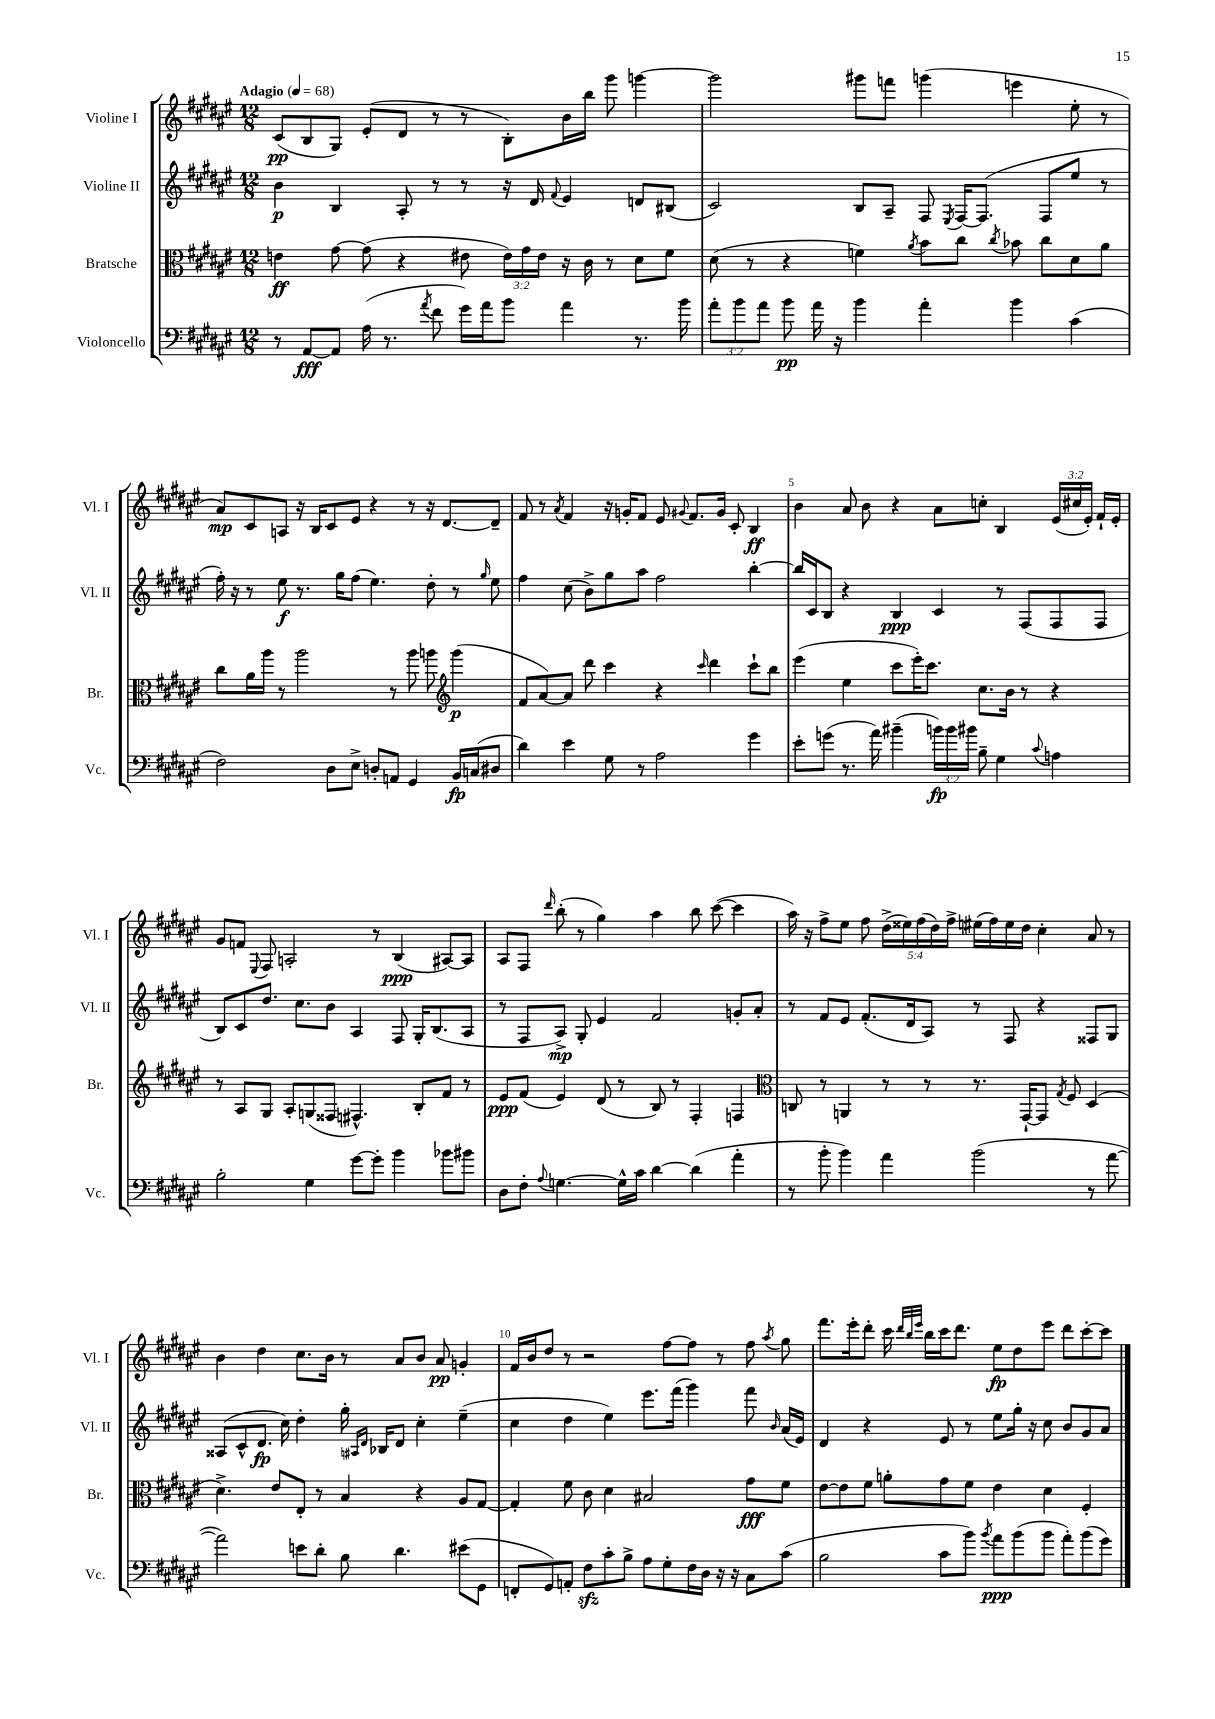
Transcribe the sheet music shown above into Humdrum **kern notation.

**kern	**kern	**kern	**kern
*staff4	*staff3	*staff2	*staff1
*clefF4	*clefC3	*clefG2	*clefG2
*k[f#c#g#d#a#e#]	*k[f#c#g#d#a#e#]	*k[f#c#g#d#a#e#]	*k[f#c#g#d#a#e#]
*M12/8	*M12/8	*M12/8	*M12/8
*MM68	*MM68	*MM68	*MM68
8r	4e	4b	(8c#
[8AA#	.	.	8B
8AA#]	[8g#	4B	8G#)
(16A#	(8g#]	.	(8e#'
8.r	.	.	.
.	4r	8A#'	8d#
8qa#	.	.	.
8f#	.	8r	8r
16g#)	8e#	8r	8r
16a#	.	.	.
8b	24e#)	16r	8B')
.	24g#	.	.
.	.	16d#	.
.	24e#	.	.
.	.	8qqf#	.
4a#	16r	4e#	16b
.	16c#	.	16bb
.	8r	.	8ggg#
8.r	8d#	8d	[4ggg
.	8f#	(8B#	.
16b	.	.	.
=	=	=	=
12a#'	(8d#	2c#)	2ggg]
12b	.	.	.
.	8r	.	.
12a#	.	.	.
8b	4r	.	.
16a#	.	.	.
16r	.	.	.
4b	4f)	8B	8ggg#
.	.	8A#~	8fff
.	8qa#	.	.
4a#'	8b	8F#	(4ggg
.	.	8qE#	.
.	8cc#	[16F#	.
.	.	(8.F#]	.
.	8qcc#	.	.
4b	8b-	.	4eee
.	8cc#	8F#	.
(4c#	8d#	8ee#	8ee#'
.	8a#	8r	8r
=	=	=	=
2F#)	8cc#	16ff#')	8a#)
.	.	16r	.
.	16a#	8r	8c#
.	16aa#	.	.
.	8r	8ee#	8A
.	2aa#	8.r	16r
.	.	.	16B
8D#	.	.	8c#
.	.	16gg#	.
8E#^	.	(8ff#	8e#
8D'	.	4.ee#)	4r
8AA	8r	.	.
4GG#	8aa#	.	8r
.	8aa	8dd#'	16r
.	.	.	[8.d#
*	*clefG2	*	*
16BB	(4ggg#	8r	.
(16C	.	.	.
.	.	16qqgg#	.
8D#	.	8ee#	8d#~]
=	=	=	=
4d#)	8f#	4ff#	8f#
.	[8a#)	.	8r
.	.	.	8qa#
4e#	8a#]	(8cc#	4f#
.	8ddd#	8b^)	.
8G#	4ccc#	8gg#	16r
.	.	.	16g'
8r	.	8aa#	8f#
2A#	4r	2ff#	8e#
.	.	.	8qqg#
.	.	.	8.f#
.	16qqccc#	.	.
.	4ddd#	.	.
.	.	.	16g#
.	.	.	8c#'
4g#	8ccc#`	[4bb'	4B
.	8bb	.	.
=	=	=	=
8e#'	(4eee#	16bb]	4b
.	.	16c#	.
(8g	.	8B	.
8.r	4ee#	4r	8a#
.	.	.	8b
16a#)	.	.	.
(4b#~	8ccc#	4B	4r
.	16eee#')	.	.
.	8.ccc#	.	.
24b)	.	4c#	8a#
24b	.	.	.
24b#	.	.	.
8B~	8.cc#	.	8cc'
4G#	.	8r	4B
.	16b	.	.
.	8r	(8F#	.
8qqc#	.	.	.
4A	4r	8F#	(24e#
.	.	.	24cc#
.	.	.	24e#')
.	.	8F#	16f#`
.	.	.	16e#'
=	=	=	=
2B'	8r	8B)	8g#
.	8A#	8c#	8f
.	.	.	8qqE#
.	8G#	8.dd#	8F#
.	8A#'	.	2A'
.	.	8.cc#	.
4G#	(8G	.	.
.	8F##	8b	.
[8g#	4.F#^^)	4A#	.
8g#']	.	.	8r
4b	.	8F#	(4B
.	8B'	16G#'	.
.	.	(8.B	.
8b-	8f#	.	[8A#)
8b#	8r	8A#	8A#]
=	=	=	=
8D#	8e#	8r	8A#
8F#'	(8f#	8F#	8F#
8qqA#	.	.	16qqddd#
[4.G	4e#)	8A#^)	(8bb'
.	.	8G#'	8r
.	(8d#	4e#	4gg#)
16G^^]	8r	.	.
16c#	.	.	.
[4d#	8B)	2f#	4aa#
.	8r	.	.
(4d#]	4F#'	.	8bb
.	.	.	([8ccc#
4a#'	4F	8g'	4ccc#]
.	.	8a#'	.
=	=	=	=
*	*clefC3	*	*
8r	8C	8r	16aa#)
.	.	.	16r
8b'	8r	8f#	8ff#^
4b)	4AA	8e#	8ee#
.	.	(8.f#'	8ff#
4a#	8r	.	(20dd#^
.	.	.	20ee##)
.	.	16d#	.
.	.	.	(20ff#
.	8r	8A#)	.
.	.	.	20dd#)
.	.	.	20ff#^
(2b	8.r	8r	(16ee#
.	.	.	16ff#)
.	.	8F#	16ee#
.	[16GG#`	.	16dd#
.	8GG#]	4r	4cc#'
.	8qG#	.	.
.	8F#	.	.
8r	(4D#	8F##	8a#
[8a#	.	8G#	8r
=	=	=	=
2a#])	4.d#^)	(8A##	4b
.	.	8c#^^	.
.	.	8.d#	4dd#
.	8e#	.	.
.	.	16cc#)	.
8e	8E#'	4dd#'	8.cc#
8d#'	8r	.	.
.	.	.	16b
8B	4B	16gg#'	8r
.	.	16qqA#	.
.	.	16qqd#	.
.	.	16B-	.
4.d#	.	8d#	8a#
.	4r	4cc#'	8b
.	.	.	8a#
(8e#	8A#	(4ee#~	4g'
8GG#	[8G#	.	.
=	=	=	=
8FF'	4G#']	4cc#	16f#
.	.	.	16b
8GG#)	.	.	8dd#
8AA'	8f#	4dd#	8r
8F#	8c#	.	2r
8c#'	4d#	4ee#)	.
8B^	.	.	.
8A#	2B#	8.eee#	.
8G#'	.	.	[8ff#
.	.	(16fff#	.
16F#	.	4ggg#)	8ff#]
16D#	.	.	.
16r	.	.	8r
16r	.	.	.
8C#	8g#	8fff#	8ff#
.	.	16qqb	8qaa#
(8c#	8f#	(16a#	8gg#
.	.	16e#)	.
=	=	=	=
2B	[8e#	4d#	8.fff#
.	8e#]	.	.
.	.	.	16eee#'
.	8f#	4r	8ddd#'
.	8a'	.	16ccc#
.	.	.	32qqddd#
.	.	.	32qqbb
.	.	.	32qqeee#
.	.	.	16bb
8c#	8g#	8e#	16ccc#
.	.	.	8.ddd#
8b)	8f#	8r	.
8qb	.	.	.
8a#	4e#	8ee#	8ee#
(8b	.	16gg#'	8dd#
.	.	16r	.
8b	4d#	8cc#	8eee#
8a#')	.	8b	8ddd#
(8b	4F#'	8g#	[8ccc#'
8g#)	.	8a#	8ccc#]
==	==	==	==
*-	*-	*-	*-
